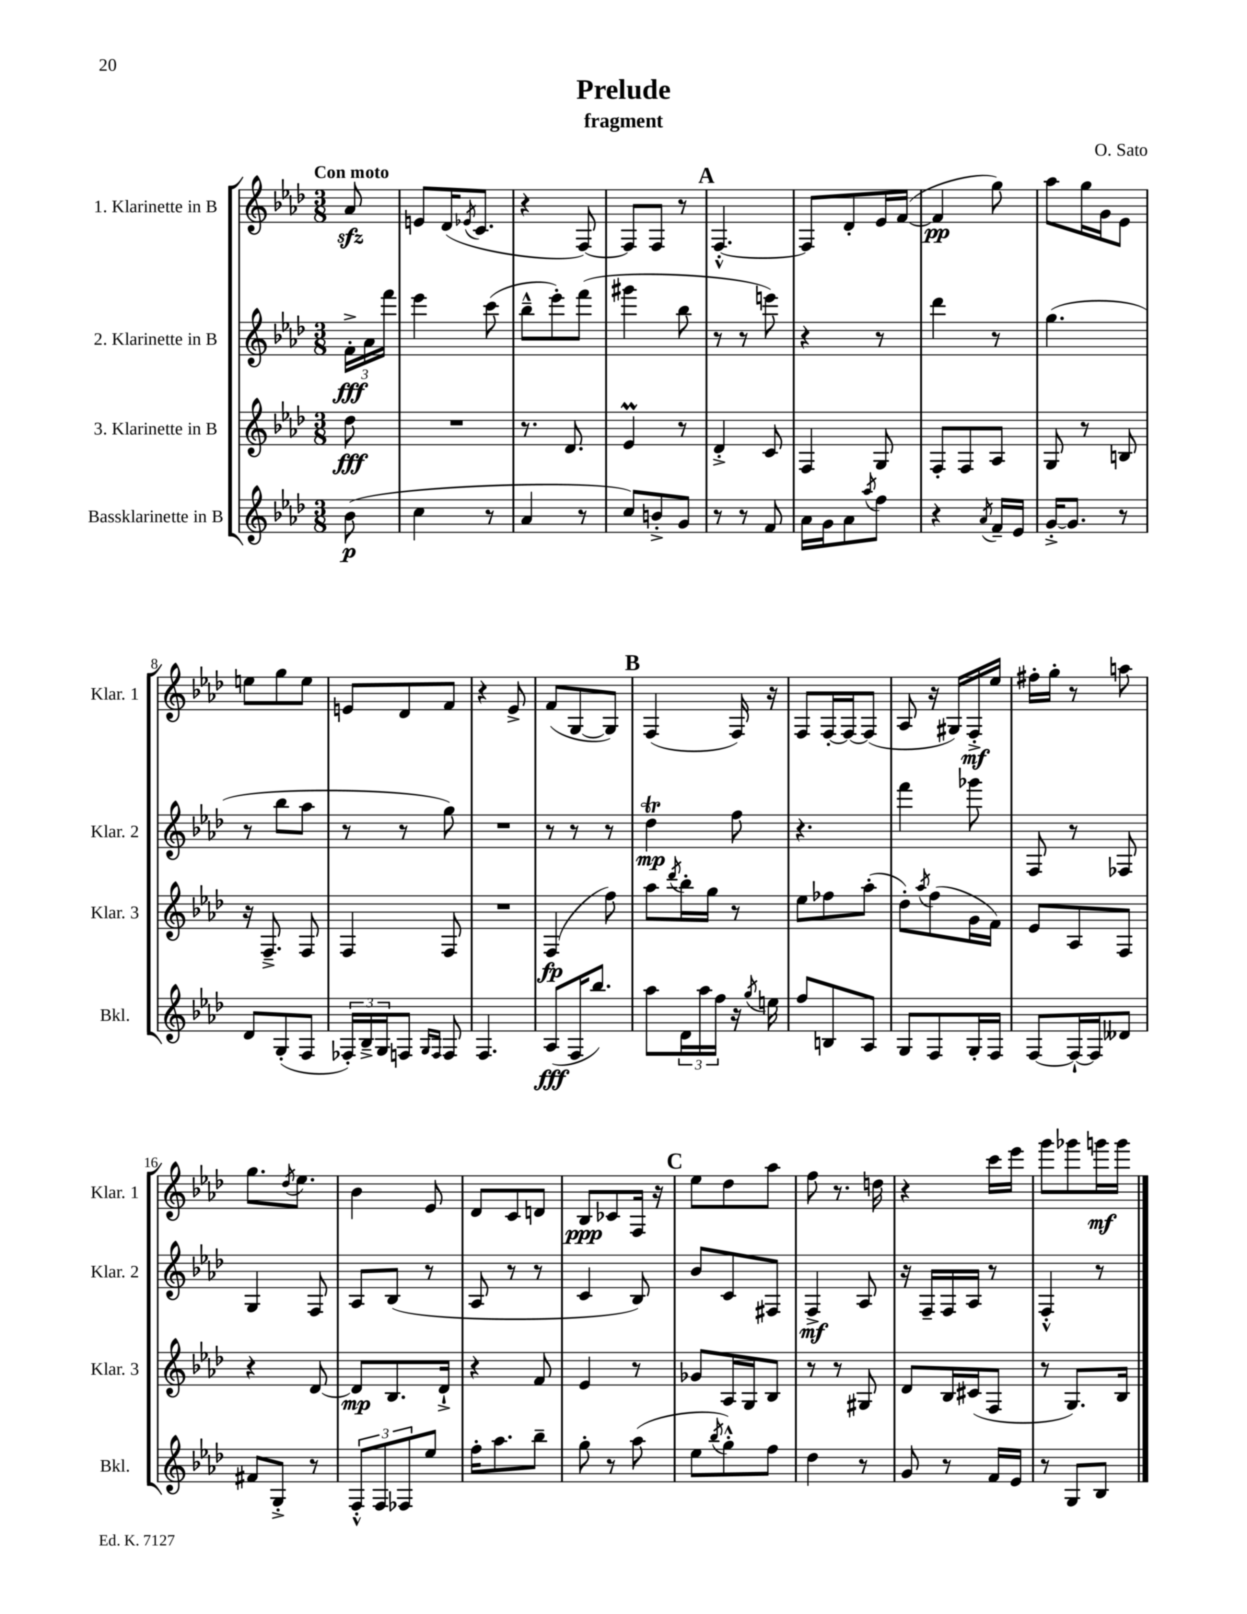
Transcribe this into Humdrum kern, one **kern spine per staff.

**kern	**kern	**kern	**kern
*staff4	*staff3	*staff2	*staff1
*clefG2	*clefG2	*clefG2	*clefG2
*k[b-e-a-d-]	*k[b-e-a-d-]	*k[b-e-a-d-]	*k[b-e-a-d-]
*M3/8	*M3/8	*M3/8	*M3/8
(8b-	8dd-	24f'^	8a-
.	.	24a-	.
.	.	24fff	.
=	=	=	=
4cc	4.r	4eee-	8e
.	.	.	(16d-
.	.	.	8qe-
.	.	.	8.c
8r	.	(8ccc	.
=	=	=	=
4a-	8.r	8bb-~^^	4r
.	.	8eee-')	.
.	8.d-	.	.
8r	.	(8fff	[8F)
=	=	=	=
8cc)	4e-	4ggg#	8F]
8b'^	.	.	8F
8g	8r	8bb-	8r
=	=	=	=
8r	4d-'^	8r	[4.F'^^
8r	.	8r	.
8f	8c	8eee)	.
=	=	=	=
16a-	4F	4r	8F]
16g	.	.	.
8a-	.	.	8d-'
8qaa-	.	.	.
8ff	8G	8r	16e-
.	.	.	([16f
=	=	=	=
4r	8F'	4ddd-	4f]
.	8F	.	.
8qa-	.	.	.
16f~	8A-	8r	8gg)
16e-	.	.	.
=	=	=	=
[16g'^	8G	(4.gg	8aa-
8.g]	.	.	.
.	8r	.	16gg
.	.	.	16g
8r	8B	.	8e-
=	=	=	=
8d-	16r	8r	8ee
.	8.F~^	.	.
(8G'	.	8bb-	8gg
8F	8F	8aa-	8ee
=	=	=	=
24F-')	4F	8r	8e
24B-~^	.	.	.
24G	.	.	.
8F	.	8r	8d-
16qqG	.	.	.
16qqF	.	.	.
8F	8F	8gg)	8f
=	=	=	=
4.F	4.r	4.r	4r
.	.	.	8e-^
=	=	=	=
(8A-	(4F	8r	(8f
16F	.	8r	[8G
8.bb-)	.	.	.
.	8ff)	8r	8G])
=	=	=	=
8aa-	8aa-	4dd-	(4F
.	8qddd-	.	.
24d-	16bb-'	.	.
24aa-	.	.	.
.	16gg	.	.
24ff	.	.	.
16r	8r	8ff	16F)
8qgg	.	.	.
16ee	.	.	16r
=	=	=	=
8ff	8ee-	4.r	8F
8B	8ff-	.	[16F'
.	.	.	16F_
8A-	(8aa-'	.	(8F]
=	=	=	=
8G	8dd-')	4fff	8A-
.	8qaa-	.	.
8F	(8ff	.	16r
.	.	.	16G#)
16G'	16g	8ggg-	16F'^
16F	16f)	.	16ee-
=	=	=	=
[8F	8e-	8F	16ff#'
.	.	.	16gg'
16F`_	8A-	8r	8r
16F]	.	.	.
8d--	8F	8F-	8aa
=	=	=	=
8f#	4r	4G	8.gg
8G'^	.	.	.
.	.	.	8qdd-
.	.	.	8.ee-
8r	[8d-	8F	.
=	=	=	=
12F'^^	8d-]	8A-	4b-
12F	.	.	.
.	8.B-	(8B-	.
12F-	.	.	.
8ee-	.	8r	8e-
.	16d-`^	.	.
=	=	=	=
16ff'	4r	8A-	8d-
8.aa-	.	.	.
.	.	8r	8c
8bb-~	8f	8r	8d
=	=	=	=
8gg'	4e-	4c	8B-
8r	.	.	8c-
(8aa-	8r	8B-)	16F
.	.	.	16r
=	=	=	=
8ee-	8g-	8b-	8ee-
8qbb-	.	.	.
8gg'^^)	16A-	8c	8dd-
.	16G	.	.
8ff	8B-	8F#	8aa-
=	=	=	=
4dd-	8r	4F^	8ff
.	8r	.	8.r
8r	8G#	8A-	.
.	.	.	16dd
=	=	=	=
8g	8d-	16r	4r
.	.	16F~	.
8r	16B-	16F	.
.	(16c#	16A-	.
16f	8F	8r	16ccc
16e-	.	.	16eee-
=	=	=	=
8r	8r	4F'^^	8ggg
8G	8.G)	.	8ggg-
8B-	.	8r	16ggg
.	16B-	.	16ggg
==	==	==	==
*-	*-	*-	*-
